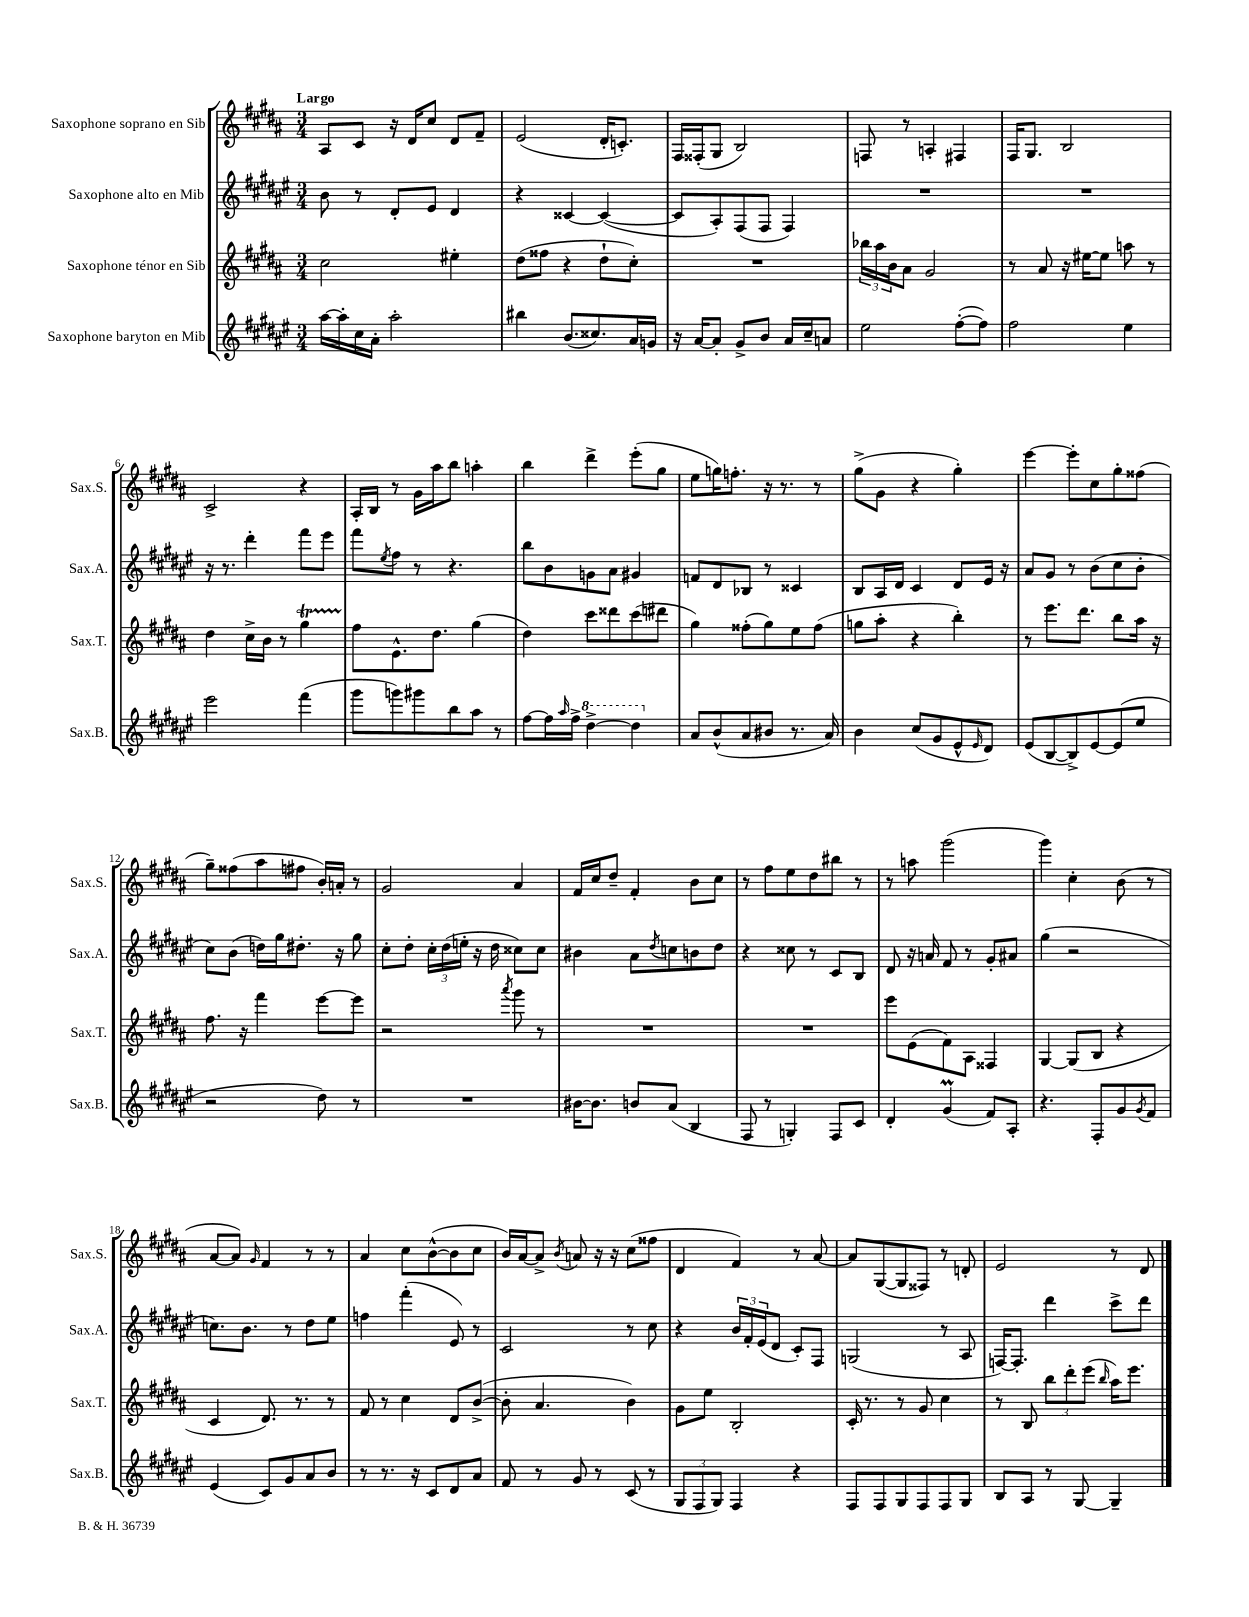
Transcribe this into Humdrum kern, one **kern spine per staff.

**kern	**kern	**kern	**kern
*part4	*part3	*part2	*part1
*staff4	*staff3	*staff2	*staff1
*I"Saxophone baryton en Mib	*I"Saxophone ténor en Sib	*I"Saxophone alto en Mib	*I"Saxophone soprano en Sib
*I'Sax.B.	*I'Sax.T.	*I'Sax.A.	*I'Sax.S.
*clefG2	*clefG2	*clefG2	*clefG2
*k[f#c#g#d#a#e#]	*k[f#c#g#d#a#]	*k[f#c#g#d#a#e#]	*k[f#c#g#d#a#]
*M3/4	*M3/4	*M3/4	*M3/4
=1	=1	=1	=1
!	!	!	!LO:TX:a:B:t=Largo
[16aa#\LL	2cc#\	8b\	8A#/L
16aa#'\]	.	.	.
16cc#\	.	8r	8c#/J
16a#'\JJ	.	.	.
2aa#'\	.	8d#'/L	16r
.	.	.	16d#/KL
.	.	8e#/J	8cc#/J
.	4ee#X'\	4d#/	8d#/L
.	.	.	8f#~/J
=2	=2	=2	=2
4bb#X\	(8dd#\L	4r	(2e/
.	8ff##X\J	.	.
(8.b/L	4r	[4c##X/	.
8.cc##X/)	.	.	.
.	8dd#`\L	(4c##/_	16d#'/KL
.	.	.	8.cn'/J)
16a#/L	8cc#'\J)	.	.
16gn/JJ	.	.	.
=3	=3	=3	=3
16r	2.r	8c##/L]	16F#/LL
[16a#/KL	.	.	(16F##X'/J
8a#'/J]	.	8A#'/)	8G#/J
8g#^/L	.	(8F#/	2B/)
8b/J	.	8F#/J	.
16a#/LL	.	4F#/)	.
16cc#~/J	.	.	.
8an/J	.	.	.
=4	=4	=4	=4
2ee#\	24bb-X\LL	2.r	8Fn/
.	24aa#\	.	.
.	24b\J	.	.
.	8a#\J	.	8r
.	2g#/	.	4An'/
([8ff#'\L	.	.	4F#X/
8ff#\J])	.	.	.
=5	=5	=5	=5
2ff#\	8r	2.r	16F#/KL
.	.	.	8.G#/J
.	8a#/	.	.
.	16r	.	2B/
.	[16ee#X\KL	.	.
.	8ee#\J]	.	.
4ee#\	8aan\	.	.
.	8r	.	.
!!LO:LB:g=z
=6	=6	=6	=6
2eee#\	4dd#\	16r	2c#^/
.	.	8.r	.
.	16cc#^\LL	4ddd#'\	.
.	16b\JJ	.	.
.	8r	.	.
(4fff#\	4gg#T\	8fff#\L	4r
.	.	8eee#\J	.
=7	=7	=7	=7
8ggg#\L	8ff#\L	8fff#\L	16A#'/LL
.	.	.	16B/JJ
.	.	8qee#/	.
8gggn\)	8.e^^\	8ff#\J	8r
8ggg#X\	.	8r	16g#\LL
.	8.dd#\J	.	16aa#\J
8bb\	.	4.r	8bb\J
8aa#\J	(4gg#\	.	4aan'\
8r	.	.	.
=8	=8	=8	=8
[8ff#\L	4dd#\)	8bb\L	4bb\
16ff#\L]	.	8b\	.
16qqaa#/	.	.	.
16ff#^\JJ	.	.	.
*8va	*	*	*
[4ddd#^\	8ccc#\L	8gn\	4ddd#^\
.	8ddd##X\	8a#\J	.
4ddd#\]	(8ccc#\	4g#X/	(8eee'\L
.	8ddd#X\J	.	8gg#\J
=9	=9	=9	=9
*X8va	*	*	*
8a#/L	4gg#\)	8fn/L	8ee\L
(8b^^/	.	8d#/	16ggn\K)
.	.	.	8.ffn'\J
8a#/	(8ff##X'\L	8B-X/J	.
8b#X/J	8gg#\)	8r	16r
.	.	.	8.r
8.r	8ee\	4c##X/	.
.	(8ff##\J	.	8r
16a#/)	.	.	.
=10	=10	=10	=10
4b\	8ggn\L	8B/L	(8gg#^\L
.	8aa#'\J	16A#/L	8g#\J
.	.	16d#/JJ	.
(8cc#/L	4r	4c#/	4r
8g#/	.	.	.
8e#^^/	4bb'\)	8d#/L	4gg#'\)
16qqe#/	.	.	.
8d#/J)	.	16e#/Jk	.
.	.	16r	.
=11	=11	=11	=11
(8e#/L	8r	8a#/L	[4eee\
[8B/	8.eee\L	8g#/J	.
8B^/])	.	8r	8eee'\L]
.	8.ddd#\J	.	.
[8e#/	.	(8b\L	8cc#\
(8e#/]	8bb\L	8cc#\	8gg#'\
8ee#/J	16aa#\Jk	8b'\J	(8ff##X\J
.	16r	.	.
!!LO:LB:g=z
=12	=12	=12	=12
2r	8.ff#\	8cc#\L)	8gg#~\L)
.	.	(8b\J	(8ff##X\
.	16r	.	.
.	4fff#\	16ddn\LL)	8aa#\
.	.	16gg#\J	.
.	.	8.dd#X'\J	8ff#X\J
8dd#\)	[8eee\L	.	16b'/LL)
.	.	16r	16an'/JJ
8r	8eee\J]	8gg#\	8r
=13	=13	=13	=13
2.r	2r	8cc#'\L	2g#/
.	.	8dd#'\J	.
.	.	24cc#'\LL	.
.	.	(24dd#\	.
.	.	24een'\JJ	.
.	.	16r	.
.	.	16dd#\	.
.	8qaaa#/	.	.
.	8ggg#\	8cc##X\L)	4a#/
.	8r	8cc##\J	.
=14	=14	=14	=14
[16b#X\KL	2.r	4b#X\	16f#/LL
8.b#\J]	.	.	16cc#/J
.	.	.	8dd#~/J
8bn/L	.	8a#\L	4f#'/
.	.	8qdd#/	.
(8a#/J	.	8ccn\	.
4B/	.	8bn\	8b\L
.	.	8dd#\J	8cc#\J
=15	=15	=15	=15
8F#/	2.r	4r	8r
8r	.	.	8ff#\L
4Gn'/)	.	8cc##X\	8ee\
.	.	8r	8dd#\
8F#/L	.	8c#/L	8bb#X\J
8c#/J	.	8B/J	8r
=16	=16	=16	=16
4d#'/	8eee\L	8d#/	8r
.	(8e\	16r	8aan\
.	.	16an/	.
(4g#M/	8f#\)	8f#/	(2ggg#\
.	8A#\J	8r	.
8f#/L)	4F##X/	8g#'/L	.
8A#'/J	.	8a#X/J	.
=17	=17	=17	=17
4.r	[4G#/	(4gg#\	4ggg#\)
.	(8G#/L]	2r	4cc#'\
8F#'/L	8B/J	.	.
8g#/	4r	.	(8b\
8qg#/	.	.	.
8f#/J	.	.	8r
!!LO:LB:g=z
=18	=18	=18	=18
(4e#/	4c#/	8.ccn\L)	[8a#/L
.	.	.	8a#/J])
.	.	8.b\J	.
.	.	.	16qqg#/
8c#/L)	8.d#/)	.	4f#/
8g#/	.	8r	.
.	8.r	.	.
8a#/	.	8dd#\L	8r
8b/J	8r	8ee#\J	8r
=19	=19	=19	=19
8r	8f#/	4ffn\	4a#/
8.r	8r	.	.
.	4cc#\	(4fff#'\	8cc#\L
16r	.	.	.
8c#/L	.	.	([8b^^\
8d#/	8d#/L	8e#/)	8b\]
8a#/J	([8b^/J	8r	8cc#\J
=20	=20	=20	=20
8f#/	8b'\]	2c#/	16b/LL)
.	.	.	[16a#/J
8r	4.a#/	.	8a#^/J]
.	.	.	8qb/
8g#/	.	.	8an/
8r	.	.	16r
.	.	.	16r
(8c#/	4b\)	8r	(8cc#\L
8r	.	8cc#\	8ff##X\J
=21	=21	=21	=21
12G#/L	8g#\L	4r	4d#/
12F#/	.	.	.
.	8ee\J	.	.
12G#/J)	.	.	.
4F#/	2B'/	24b/LL	4f#/)
.	.	24f#'/	.
.	.	(24e#/J	.
.	.	8d#/J	.
4r	.	8c#'/L)	8r
.	.	8F#/J	[8a#/
=22	=22	=22	=22
8F#/L	16c#'/	(2Gn/	8a#/L]
.	8.r	.	.
8F#/	.	.	([8G#/
8G#/	8r	.	8G#/]
8F#/	8g#/	.	8F##X/J)
8F#/	4cc#\	8r	8r
8G#/J	.	8A#/	8dn'/
=23	=23	=23	=23
8B/L	8r	[16Fn/KL)	2e/
.	.	8.F'/J]	.
8A#/J	8B/	.	.
8r	12bb\L	4ddd#\	.
.	12ddd#'\	.	.
[8G#/	.	.	.
.	(12eee\J	.	.
.	16qqbb/	.	.
4G#~/]	16aa#\KL)	8ccc#^\L	8r
.	8.eee\J	.	.
.	.	8ddd#\J	8d#/
==	==	==	==
*-	*-	*-	*-
